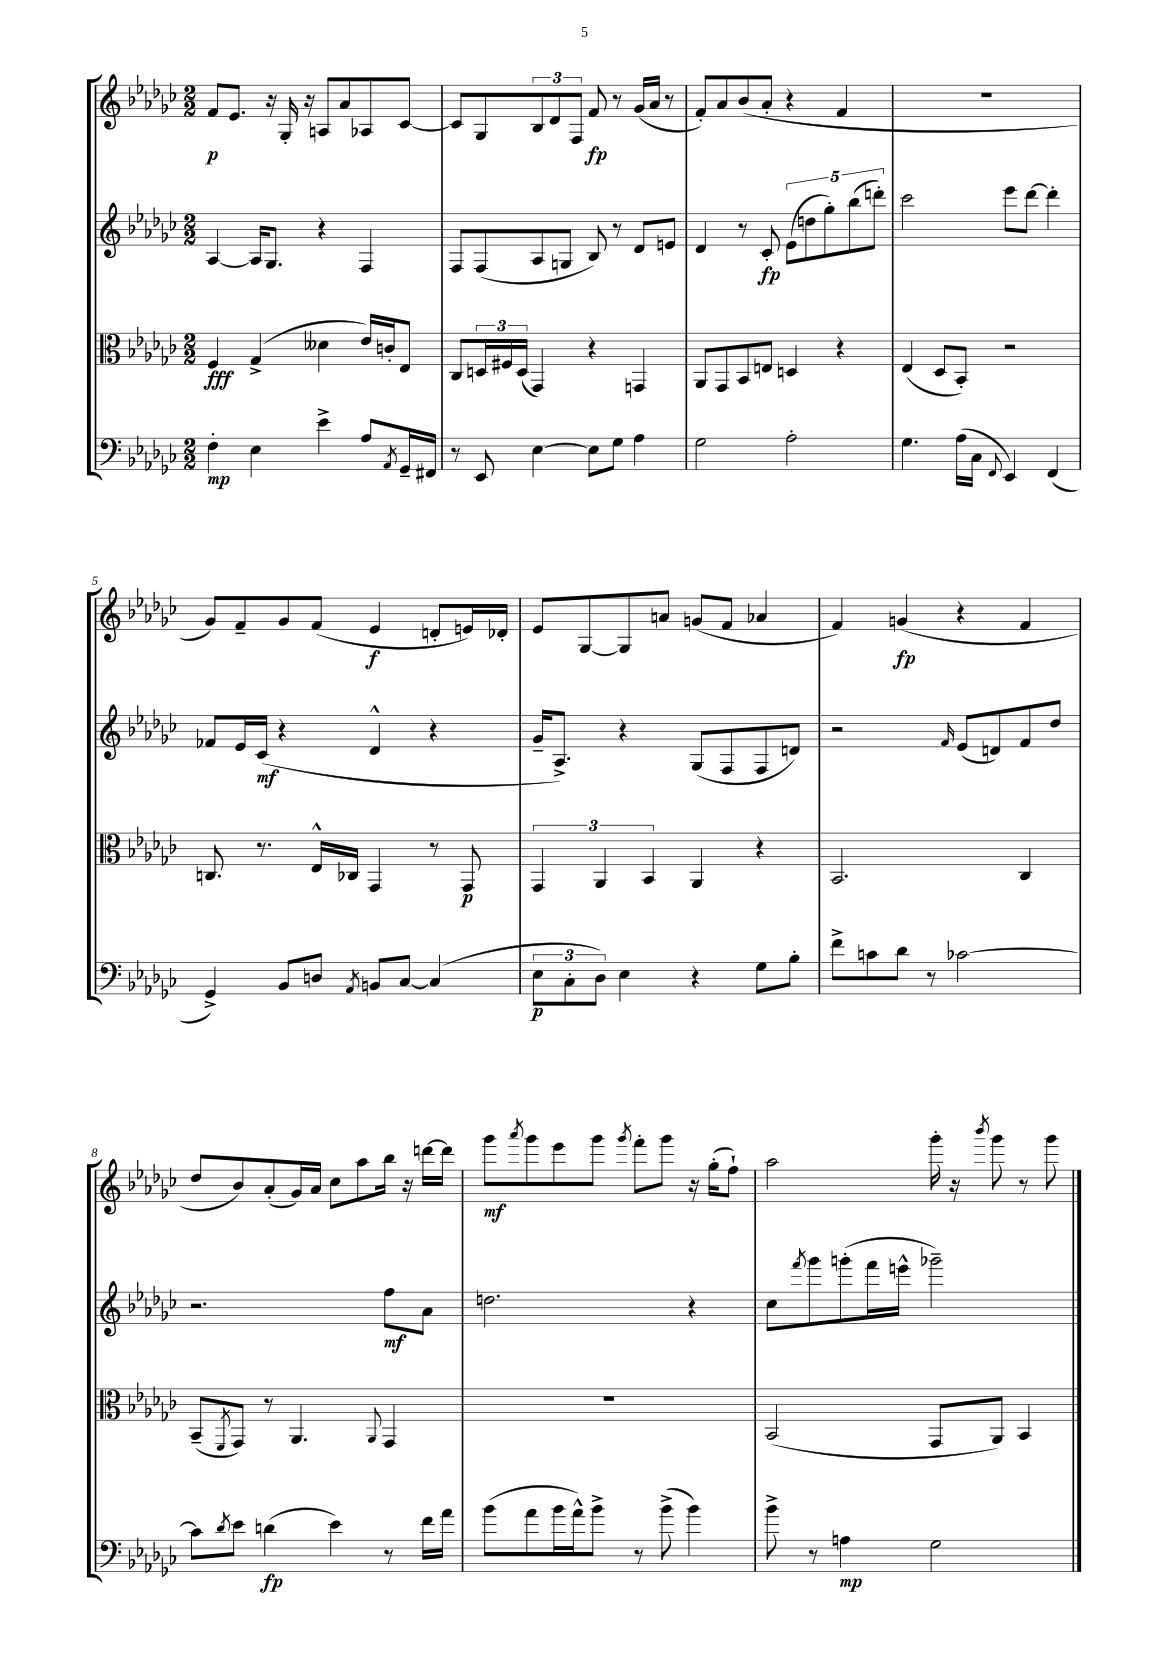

**kern	**dynam	**kern	**dynam	**kern	**dynam	**kern	**dynam
*part4	*part4	*part3	*part3	*part2	*part2	*part1	*part1
*staff4	*staff4	*staff3	*staff3	*staff2	*staff2	*staff1	*staff1
*clefF4	*	*clefC3	*	*clefG2	*	*clefG2	*
*k[b-e-a-d-g-c-]	*	*k[b-e-a-d-g-c-]	*	*k[b-e-a-d-g-c-]	*	*k[b-e-a-d-g-c-]	*
*M2/2	*	*M2/2	*	*M2/2	*	*M2/2	*
=1	=1	=1	=1	=1	=1	=1	=1
4F'\	mp	4F/	fff	[4A-/	.	8f/L	p
.	.	.	.	.	.	8.e-/J	.
4E-\	.	(4G-^/	.	16A-/KL]	.	.	.
.	.	.	.	8.G-/J	.	16r	.
.	.	.	.	.	.	16G-'/	.
.	.	.	.	.	.	16r	.
4e-^\	.	4d--X\	.	4r	.	8An/L	.
.	.	.	.	.	.	8a-/	.
8A-/L	.	16e-/LL)	.	4F/	.	8A-X/	.
.	.	16cn'/J	.	.	.	.	.
8qAA-/	.	.	.	.	.	.	.
16GG-~/L	.	8E-/J	.	.	.	[8c-/J	.
16FF#X/JJ	.	.	.	.	.	.	.
=2	=2	=2	=2	=2	=2	=2	=2
8r	.	8C-/L	.	8F/L	.	8c-/L]	.
8EE-/	.	24Dn/L	.	(8F/	.	8G-/	.
.	.	24F#X/	.	.	.	.	.
.	.	(24D/JJ	.	.	.	.	.
[4E-\	.	4GG-/)	.	8A-/	.	12B-/	.
.	.	.	.	.	.	12d-/	.
.	.	.	.	8Gn/J	.	.	.
.	.	.	.	.	.	12F/J	.
8E-\L]	.	4r	.	8B-/)	.	8f/	fp
8G-\J	.	.	.	8r	.	8r	.
4A-\	.	4GGn/	.	8d-/L	.	(16g-/LL	.
.	.	.	.	.	.	16a-/JJ	.
.	.	.	.	8en/J	.	8r	.
=3	=3	=3	=3	=3	=3	=3	=3
2G-\	.	8AA-/L	.	4d-/	.	8f'/L)	.
.	.	8GG-/	.	.	.	8a-/	.
.	.	8BB-/	.	8r	.	(8b-/	.
.	.	8En/J	.	8c-'/	fp	8a-'/J	.
2A-'\	.	4Dn/	.	(10e-\L	.	4r	.
.	.	.	.	10ddn\	.	.	.
.	.	.	.	10gg-'\)	.	.	.
.	.	4r	.	.	.	4f/	.
.	.	.	.	(10bb-\	.	.	.
.	.	.	.	10dddn'\J)	.	.	.
=4	=4	=4	=4	=4	=4	=4	=4
4.G-\	.	(4E-/	.	2ccc-\	.	1r	.
.	.	8D-/L	.	.	.	.	.
(16A-\LL	.	8BB-'/J)	.	.	.	.	.
16C-\JJ	.	.	.	.	.	.	.
8qqFF/	.	.	.	.	.	.	.
4EE-/)	.	2r	.	8eee-\L	.	.	.
.	.	.	.	[8ddd-\J	.	.	.
(4FF/	.	.	.	4ddd-'\]	.	.	.
!!LO:LB:g=z
=5	=5	=5	=5	=5	=5	=5	=5
4GG-^/)	.	8.Cn/	.	8f-X/L	.	8g-/L)	.
.	.	.	.	16e-/L	.	8f~/	.
.	.	8.r	.	(16c-/JJ	mf	.	.
8BB-/L	.	.	.	4r	.	8g-/	.
8Dn/J	.	16E-^^/LL	.	.	.	(8f/J	.
.	.	16C-X/JJ	.	.	.	.	.
8qAA-/	.	.	.	.	.	.	.
8BBn/L	.	4GG-/	.	4d-^^/	.	4e-/	f
[8C-/J	.	.	.	.	.	.	.
(4C-/]	.	8r	.	4r	.	8dn'/L	.
.	.	8GG-/	p	.	.	16en/L)	.
.	.	.	.	.	.	16d-X'/JJ	.
=6	=6	=6	=6	=6	=6	=6	=6
12E-\L	p	6GG-/	.	16g-~/KL	.	8e-/L	.
.	.	.	.	8.A-^/J)	.	.	.
12C-'\	.	.	.	.	.	.	.
.	.	.	.	.	.	[8G-/	.
12D-\J)	.	6AA-/	.	.	.	.	.
4E-\	.	.	.	4r	.	8G-/]	.
.	.	6BB-/	.	.	.	.	.
.	.	.	.	.	.	8an/J	.
4r	.	4AA-/	.	(8G-/L	.	(8gn/L	.
.	.	.	.	8F/	.	8f/J	.
8G-\L	.	4r	.	8F/	.	4a-X/	.
8B-'\J	.	.	.	8dn/J)	.	.	.
=7	=7	=7	=7	=7	=7	=7	=7
8f^\L	.	2.BB-/	.	2r	.	4f/)	.
8cn\	.	.	.	.	.	.	.
8d-\J	.	.	.	.	.	(4gn/	fp
8r	.	.	.	.	.	.	.
.	.	.	.	16qqf/	.	.	.
[2c-X\	.	.	.	(8e-/L	.	4r	.
.	.	.	.	8dn/)	.	.	.
.	.	4C-/	.	8f/	.	4f/	.
.	.	.	.	8dd-/J	.	.	.
!!LO:LB:g=z
=8	=8	=8	=8	=8	=8	=8	=8
8c-\L]	.	(8BB-~/L	.	2.r	.	8dd-/L	.
8qd-/	.	8qFF/	.	.	.	.	.
8e-\J	.	8GG-/J)	.	.	.	8b-/)	.
(4dn\	fp	8r	.	.	.	(8a-'/	.
.	.	4.AA-/	.	.	.	16g-/L)	.
.	.	.	.	.	.	16a-/JJ	.
4e-\)	.	.	.	.	.	8cc-\L	.
.	.	.	.	.	.	8aa-\	.
.	.	8qqAA-/	.	.	.	.	.
8r	.	4GG-/	.	8ff\L	mf	16bb-\Jk	.
.	.	.	.	.	.	16r	.
16f\LL	.	.	.	8a-\J	.	[16dddn\LL	.
16a-\JJ	.	.	.	.	.	16ddd\JJ]	.
=9	=9	=9	=9	=9	=9	=9	=9
(8b-\L	.	1r	.	2.ddn\	.	8ggg-\L	mf
.	.	.	.	.	.	8qaaa-/	.
8a-\	.	.	.	.	.	8ggg-\	.
16b-\L	.	.	.	.	.	8eee-\	.
16a-^^\J)	.	.	.	.	.	.	.
8b-^\J	.	.	.	.	.	8ggg-\J	.
.	.	.	.	.	.	8qggg-/	.
8r	.	.	.	.	.	8fff'\L	.
(8b-^\	.	.	.	.	.	8ggg-\J	.
4b-\)	.	.	.	4r	.	16r	.
.	.	.	.	.	.	(16gg-'\KL	.
.	.	.	.	.	.	8ff`\J)	.
=10	=10	=10	=10	=10	=10	=10	=10
8b-^\	.	(2BB-/	.	8cc-\L	.	2aa-\	.
.	.	.	.	8qfff/	.	.	.
8r	.	.	.	8ggg-\	.	.	.
4An\	mp	.	.	(8gggn'\	.	.	.
.	.	.	.	16fff\L	.	.	.
.	.	.	.	16eeen^^\JJ	.	.	.
2G-\	.	8GG-/L	.	2ggg-X~\)	.	16ggg-'\	.
.	.	.	.	.	.	16r	.
.	.	.	.	.	.	8qbbb-/	.
.	.	8AA-/J)	.	.	.	8ggg-\	.
.	.	4BB-/	.	.	.	8r	.
.	.	.	.	.	.	8ggg-\	.
==	==	==	==	==	==	==	==
*-	*-	*-	*-	*-	*-	*-	*-
